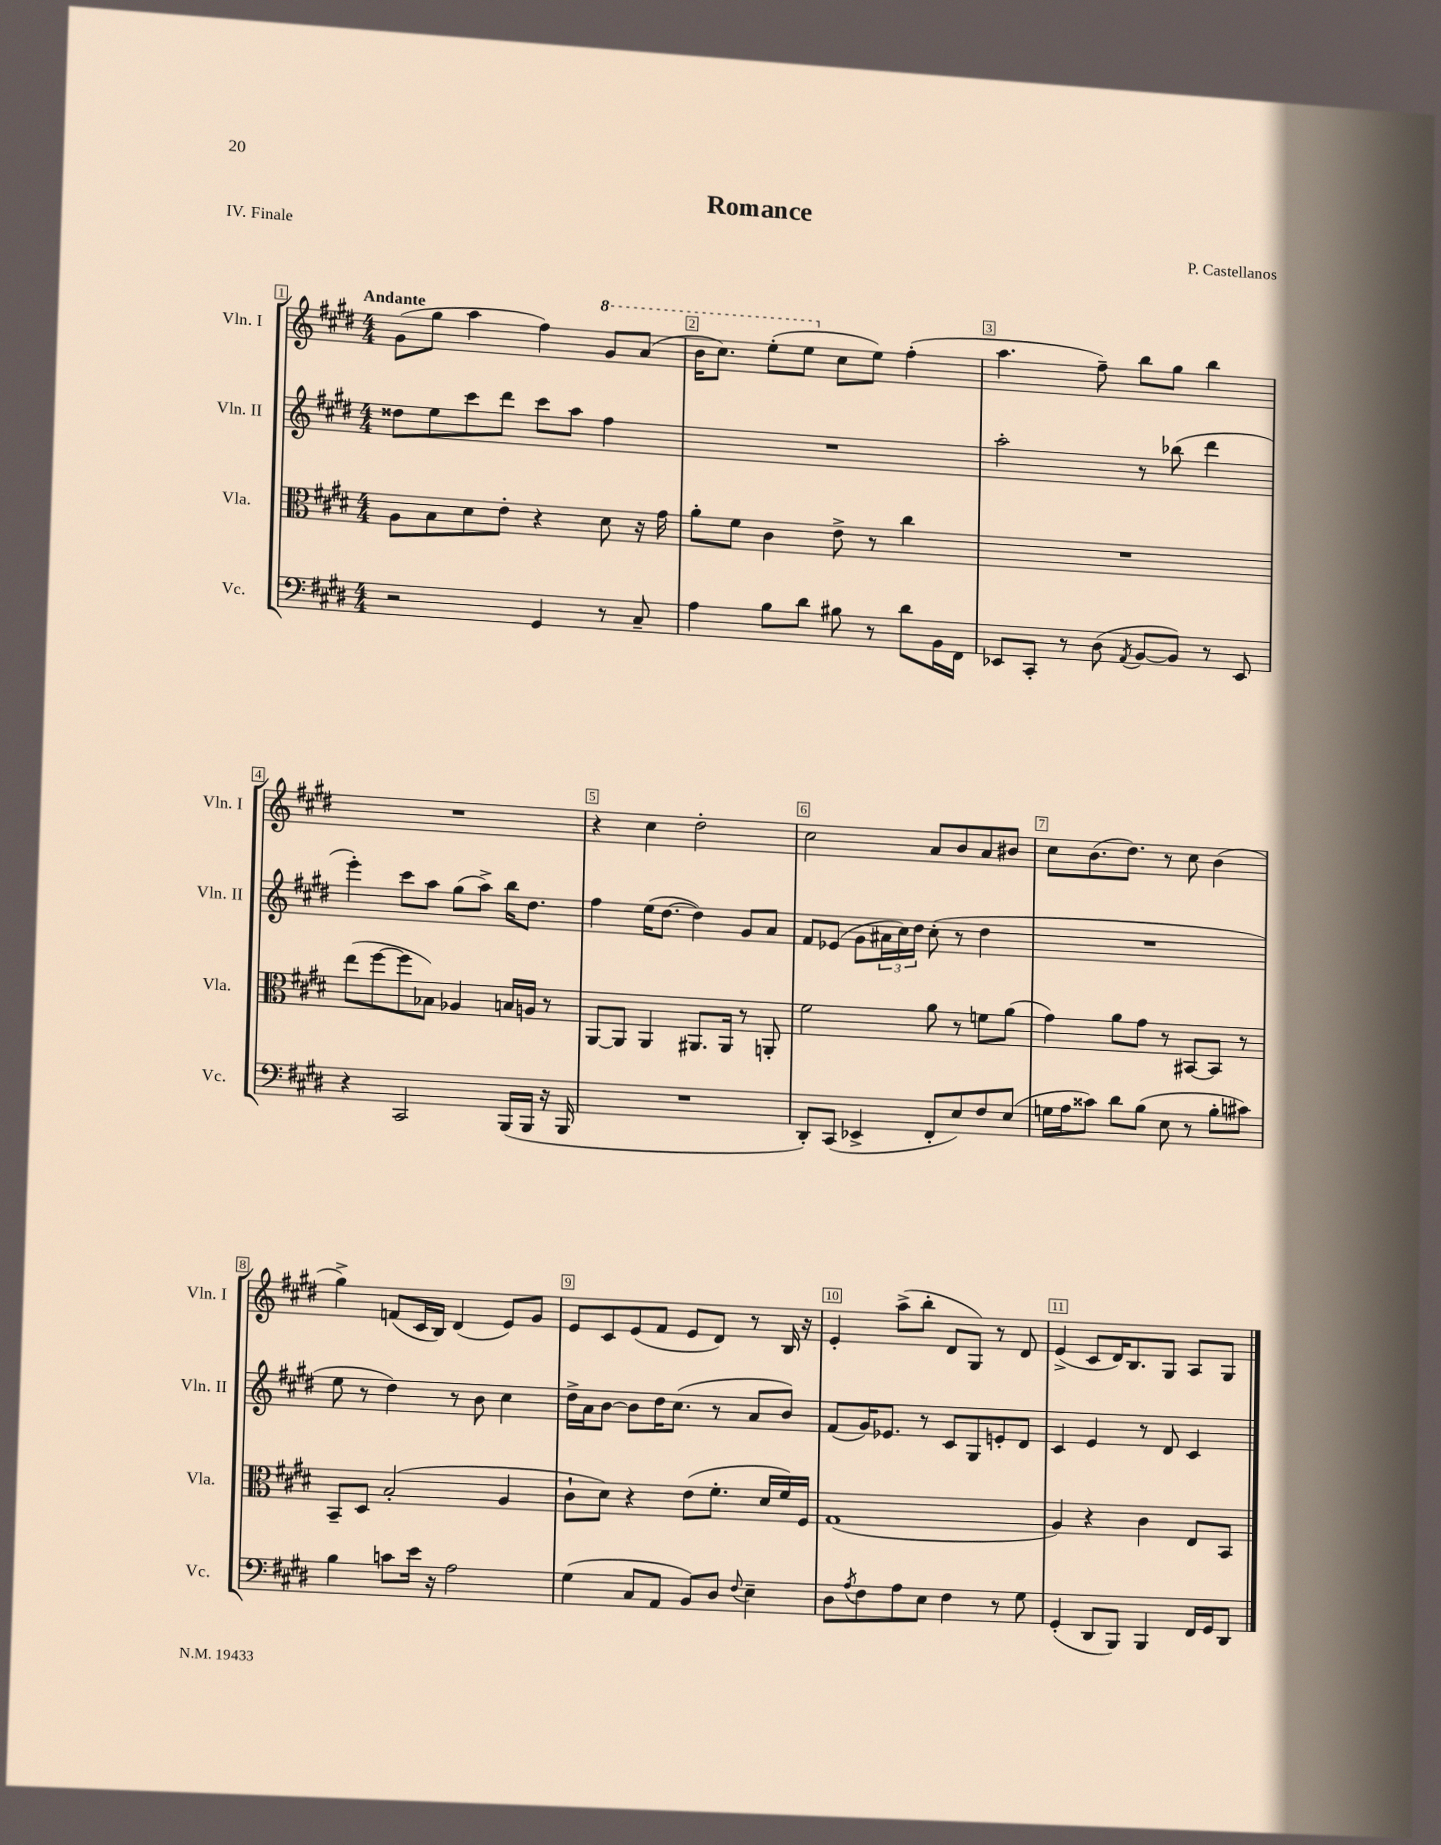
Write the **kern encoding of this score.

**kern	**kern	**kern	**kern
*staff4	*staff3	*staff2	*staff1
*clefF4	*clefC3	*clefG2	*clefG2
*k[f#c#g#d#]	*k[f#c#g#d#]	*k[f#c#g#d#]	*k[f#c#g#d#]
*M4/4	*M4/4	*M4/4	*M4/4
2r	8A	8dd##	(8g#
.	8B	8ee	8gg#
.	8d#	8ccc#	4aa
.	8e'	8ddd#	.
4GG#	4r	8ccc#	4ff#)
.	.	8aa	.
8r	8d#	4ff#	8gg#
8C#~	16r	.	(8aa
.	16g#	.	.
=	=	=	=
4A	8a'	1r	16bb
.	.	.	8.ccc#)
.	8f#	.	.
8B	4c#	.	(8eee'
8d#	.	.	8eee
8B#	8e^	.	8cc#
8r	8r	.	8ee)
8d#	4cc#	.	(4ff#'
16BB	.	.	.
16FF#	.	.	.
=	=	=	=
8EE-	1r	2aa'	4.aa
8CC#'	.	.	.
8r	.	.	.
(8D#	.	.	8ff#~)
8qAA	.	.	.
[8BB	.	8r	8bb
8BB])	.	(8bb-	8gg#
8r	.	4ddd#	4bb
8EE-	.	.	.
=	=	=	=
4r	(8ee	4eee')	1r
.	[8ff#	.	.
2CC#	8ff#]	8ccc#	.
.	8B-)	8aa	.
.	4A-	(8gg#	.
.	.	8aa^)	.
(16BBB	16B	16bb	.
16BBB	16A	8.dd#	.
16r	8r	.	.
16BBB	.	.	.
=	=	=	=
1r	[8AA	4ff#	4r
.	8AA]	.	.
.	4AA	(16ee	4cc#
.	.	[8.dd#	.
.	8.AA#	4dd#])	2dd#'
.	16AA#	.	.
.	8r	8g#	.
.	8AA'	8a	.
=	=	=	=
8DD#')	2f#	8f#	2cc#
(8CC#	.	(8e-	.
4EE-^	.	8g#	.
.	.	24a#	.
.	.	24cc#)	.
.	.	24dd#	.
8FF#'	8a	(8cc#'	8a
8E)	8r	8r	8b
8F#	8f	4dd#	8a
(8E	(8a	.	8b#
=	=	=	=
16G	4g#)	1r	8cc#
16A	.	.	.
8c##)	.	.	(8.b
8d#	8a	.	.
.	.	.	8.dd#)
(8B	8g#	.	.
8E	8r	.	8r
8r	[8BB#	.	8cc#
8B'	8BB#]	.	(4b
8c#)	8r	.	.
=	=	=	=
4B	8BB~	8ee	4gg#^)
.	8D#	8r	.
8c	(2B'	4dd#)	(8f
16e	.	.	16c#
16r	.	.	16B)
2A	.	8r	(4d#
.	.	8b	.
.	4A	4cc#	8e)
.	.	.	8g#
=	=	=	=
(4G#	8c#`	16dd#^	8e
.	.	16a	.
.	8d#)	[8b	8c#
8C#	4r	8b]	(8e
8AA	.	16dd#	8f#
.	.	(8.cc#	.
8BB)	(8e	.	8e
8D#	8.f#'	8r	8d#)
8qqF#	.	.	.
4E~	.	8a	8r
.	16d#	.	.
.	16f#)	8b)	16B
.	16F#	.	16r
=	=	=	=
8D#	(1G#	(8f#	4e'
8qA	.	.	.
8F#	.	16g#)	.
.	.	8.e-	.
8A	.	.	(8aa^
8E	.	8r	8bb'
4F#	.	8c#	8d#
.	.	8G#	8G#)
8r	.	8e'	8r
8G#	.	8d#	8d#
=	=	=	=
(4GG#'	4A)	4c#	(4e^
8DD#	4r	4e	8c#
8BBB)	.	.	16d#)
.	.	.	8.B
4BBB	4c#	8r	.
.	.	8d#	8G#
16FF#	8E	4c#	8A
16GG#	.	.	.
8DD#	8BB	.	8G#
==	==	==	==
*-	*-	*-	*-
